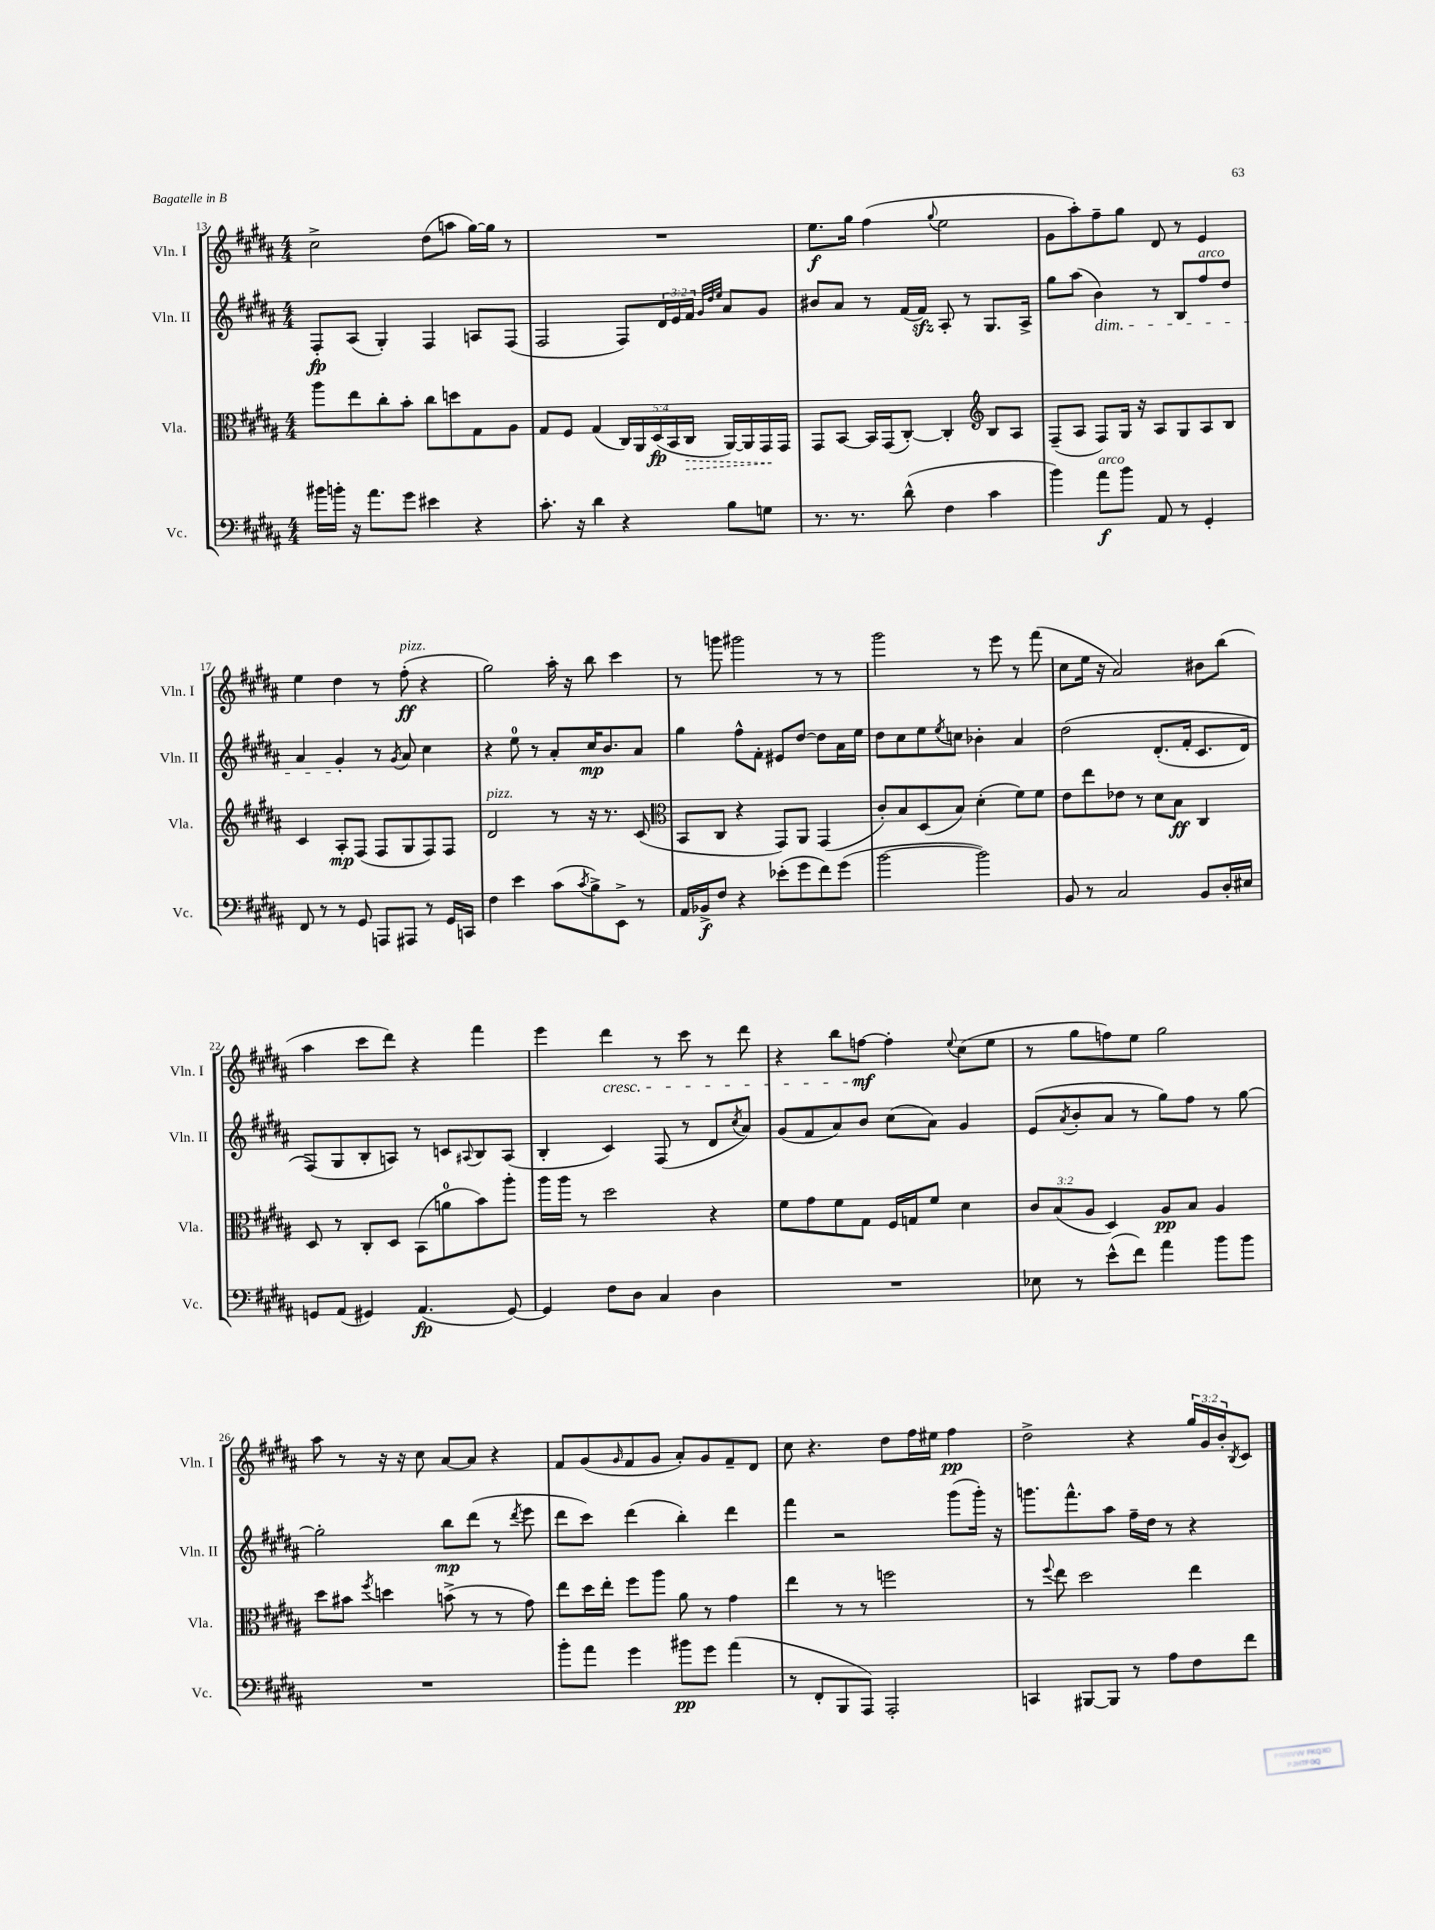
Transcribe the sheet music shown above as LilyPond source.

<<
\new StaffGroup <<
\new Staff = "s0" \with { instrumentName = "Vln. I" shortInstrumentName = "Vln. I" } {
    \clef treble \key b \major \numericTimeSignature \time 4/4 \override Staff.TupletNumber.text = #tuplet-number::calc-fraction-text
    cis''2-> dis''8( a''8 gis''16~) gis''16 r8 |
    R1 |
    e''8.\f gis''16 fis''4( \appoggiatura { gis''8 } e''2 |
    gis'8 ais''8-.) fis''8-- gis''8 dis'8 r8 e'4 |
    e''4 dis''4 r8 fis''8-.\ff^\markup { \italic "pizz." }( r4 |
    gis''2) ais''16-. r16 b''8 cis'''4 |
    r8 g'''8 gis'''2 r8 r8 |
    gis'''2 r8 e'''8 r8 fis'''8( |
    cis''8 e''16 r16 ais'2) bis'8 b''8( |
    ais''4 cis'''8 dis'''8) r4 fis'''4 |
    e'''4 dis'''4\cresc r8 cis'''8 r8 dis'''8 |
    r4 b''8 f''8~\mf\! f''4-. \appoggiatura { e''8 } cis''8( e''8 |
    r8 gis''8 f''8) e''8 gis''2 |
    ais''8 r8 r16 r16 cis''8 ais'8~ ais'8 r4 |
    fis'8 gis'8( \grace { gis'16 } fis'8 gis'8 ais'8-.) gis'8 fis'8-- dis'8 |
    cis''8 r4. dis''8 fis''16 eis''16 fis''4\pp |
    dis''2-> r4 \tuplet 3/2 { gis''16 gis'16 b'16-. } \acciaccatura { b8 } cis'8 \bar "|." |
}
\new Staff = "s1" \with { instrumentName = "Vln. II" shortInstrumentName = "Vln. II" } {
    \clef treble \key b \major \numericTimeSignature \time 4/4 \override Staff.TupletNumber.text = #tuplet-number::calc-fraction-text
    fis8-.\fp ais8( gis4-.) fis4 a8 fis8( |
    fis2 fis8) \tuplet 3/2 { dis'16 e'16 fis'16 } \grace { gis'32 dis''32 e''32 } ais'8 gis'8 |
    bis'8 ais'8 r8 fis'16( fis'16\sfz) ais8-. r8 gis8. ais16-> |
    gis''8 ais''8( b'4\dim) r8 b8 fis''8^\markup { \italic "arco" } dis''8 |
    ais'4 gis'4-.\! r8 \acciaccatura { gis'8 } ais'8 cis''4 |
    r4 e''8-0 r8 ais'8-. cis''16\mp b'8. ais'8 |
    gis''4 fis''8-^ fis'8-. eis'8 dis''8~ dis''8 ais'16 e''16 |
    dis''8 cis''8 e''8 \acciaccatura { e''8 } c''8 bes'4-. ais'4 |
    dis''2\( dis'8.-.( fis'16-. cis'8. dis'16) |
    fis8(\) gis8 b8-. a8) r8 c'8 \appoggiatura { ais8 } b8 ais8( |
    b4-. cis'4) fis8( r8 dis'8 \acciaccatura { cis''8 } ais'8) |
    gis'8( fis'8 ais'8) b'8 cis''8( ais'8) gis'4 |
    e'8( \acciaccatura { ais'8 } b'8-. ais'8 r8 gis''8) fis''8 r8 gis''8~ |
    gis''2-. b''8\mp dis'''8( r8 \acciaccatura { dis'''8 } e'''8 |
    dis'''8 cis'''8) dis'''4( b''4-.) dis'''4 |
    fis'''4 r2 gis'''8( gis'''16-.) r16 |
    g'''8. fis'''8.-^ ais''8 fis''16-- dis''16 r8 r4 \bar "|." |
}
\new Staff = "s2" \with { instrumentName = "Vla." shortInstrumentName = "Vla." } {
    \clef alto \key b \major \numericTimeSignature \time 4/4 \override Staff.TupletNumber.text = #tuplet-number::calc-fraction-text
    ais''8 e''8 cis''8-. b'8-. cis''8 d''8 gis8 ais8 |
    gis8 fis8 gis4( \tuplet 5/4 { cis16) ais,16 dis16\fp( b,16 \once \override Hairpin.style = #'dashed-line cis16\> } ais,16~) ais,16 gis,16\! gis,16 |
    gis,8 b,8~ b,16 gis,16( cis8~-.) cis4-. \clef treble b8 ais8 |
    fis8--( ais8 fis8) gis16 r16 ais8 gis8 ais8 b8 |
    cis'4 ais8-.\mp fis8( fis8 gis8 fis8) fis8 |
    dis'2^\markup { \italic "pizz." } r8 r16 r8. cis'8( |
    \clef alto b,8 cis8 r4 gis,8) ais,8 gis,4( |
    cis'8-.) b8 dis8( b8) dis'4-.( fis'8) fis'8 |
    e'8 e''8 ees'8 r8 dis'8 b8\ff cis4 |
    dis8 r8 cis8-. dis8 b,8( a'8-0 b'8) ais''8-. |
    ais''16 ais''16 r8 dis''2 r4 |
    fis'8 gis'8 fis'8 gis8 fis16 g16 fis'8 dis'4 |
    \tuplet 3/2 { cis'8 b8( ais8 } dis4) ais8\pp b8 ais4 |
    dis''8 bis'8 \acciaccatura { fis''8 } d''4 b'8->( r8 r8 gis'8) |
    e''8 dis''16 e''16-. fis''8 ais''8 ais'8 r8 gis'4 |
    e''4 r8 r8 f''2 |
    r8 \appoggiatura { fis''8 } e''8 dis''2 e''4 \bar "|." |
}
\new Staff = "s3" \with { instrumentName = "Vc." shortInstrumentName = "Vc." } {
    \clef bass \key b \major \numericTimeSignature \time 4/4
    bis'16 b'16-. r16 ais'8. gis'8 eis'4 r4 |
    cis'8.-. r16 dis'4 r4 b8 g8 |
    r8. r8. dis'8-^( fis4 cis'4 |
    b'4) ais'8\f^\markup { \italic "arco" } b'8 ais,8 r8 gis,4-. |
    fis,8 r8 r8 gis,8 a,,8 ais,,8 r8 gis,16 c,16 |
    fis4 e'4 cis'8( \acciaccatura { cis'8 } b8->) e,8-> r8 |
    ais,16 bes,16->\f fis8 r4 ees'8-.( gis'8 fis'8) gis'8( |
    b'2~ b'2) |
    b,8 r8 cis2 b,8 dis16-. eis16 |
    g,8 ais,8( gis,4) ais,4.\fp( gis,8~) |
    gis,4 fis8 dis8 cis4 dis4 |
    R1 |
    ees8 r8 e'8-^( fis'8) ais'4 b'8 b'8 |
    R1 |
    b'8-. ais'8 gis'4 bis'8\pp gis'8 ais'4( |
    r8 fis,8-. b,,8 ais,,8) ais,,2-. |
    c,4 bis,,8~ bis,,8 r8 ais8 fis8 fis'8 \bar "|." |
}
>>
>>
\layout { \context { \Score currentBarNumber = #13 } }
